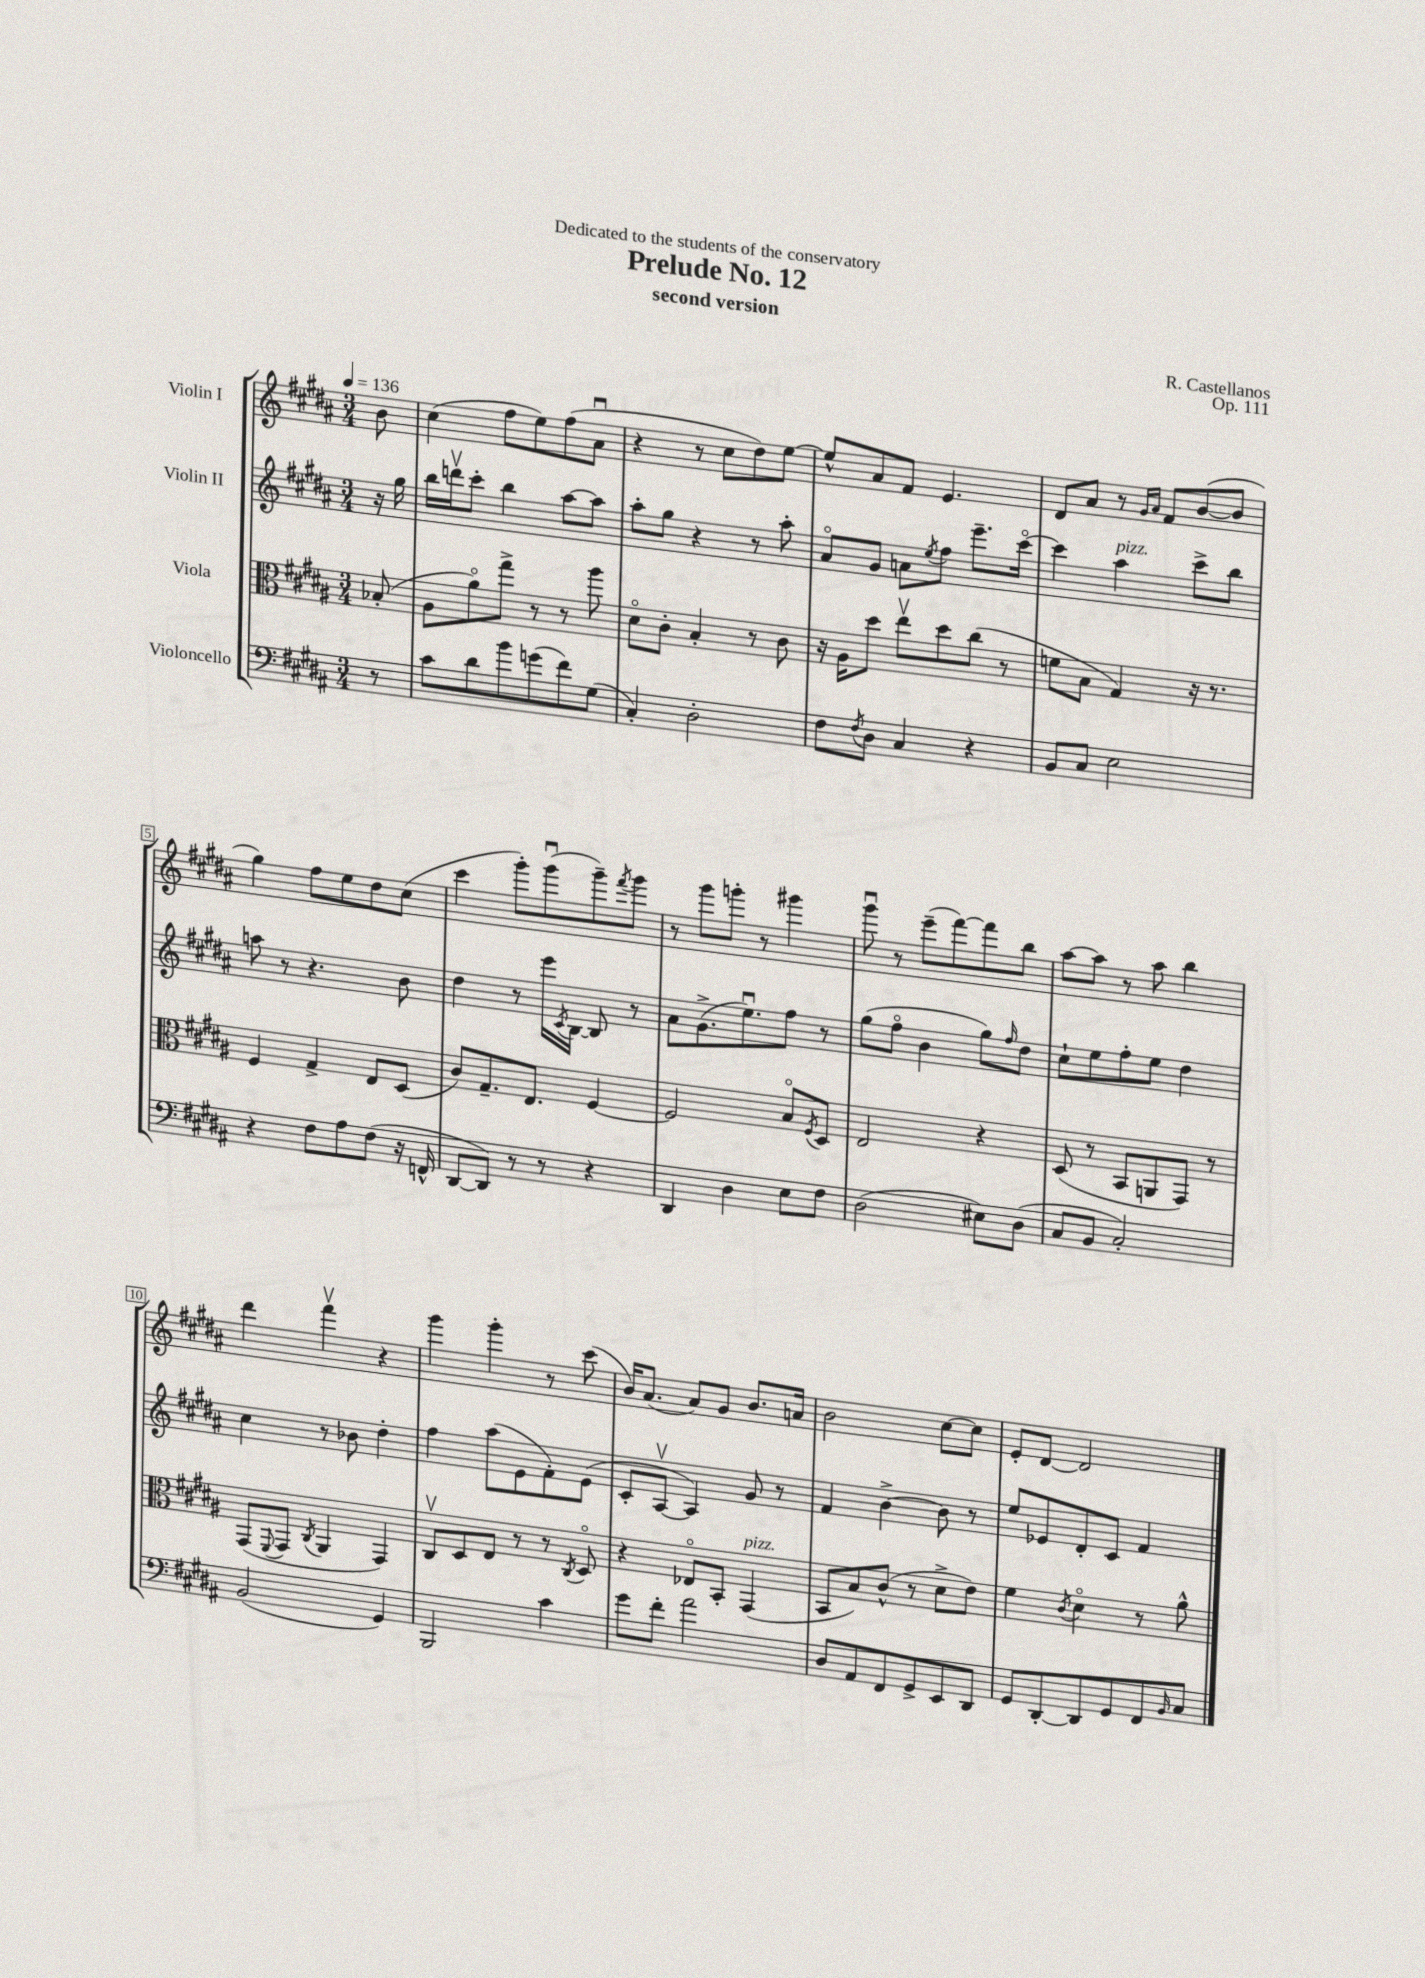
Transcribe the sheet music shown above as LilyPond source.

\header { title = "Prelude No. 12" composer = "R. Castellanos" subtitle = "second version" dedication = "Dedicated to the students of the conservatory" opus = "Op. 111" }
<<
\new StaffGroup <<
\new Staff = "s0" \with { instrumentName = "Violin I" } {
    \clef treble \key b \major \numericTimeSignature \time 3/4 \partial 8 \tempo 4 = 136
    b'8 |
    cis''4( fis''8 e''8) fis''8( ais'8\downbow |
    r4 r8 cis''8 dis''8) e''8~ |
    e''8-^ ais'8 fis'8 e'4. |
    dis'8 ais'8 r8 \grace { gis'16 ais'16 } fis'8 b'8~( b'8 |
    gis''4) fis''8 e''8 dis''8 cis''8( |
    cis'''4 gis'''8-.) gis'''8\downbow( gis'''8--) \acciaccatura { fis'''8 } gis'''8 |
    r8 gis'''8 g'''8-. r8 gis'''4 |
    gis'''8\downbow r8 e'''8--( fis'''8~) fis'''8 b''8 |
    ais''8~ ais''8 r8 ais''8 b''4 |
    dis'''4 fis'''4\upbow r4 |
    gis'''4 gis'''4-. r8 cis'''8( |
    b'16) ais'8.( ais'8) gis'8 b'8. a'16 |
    b'2 cis''8~ cis''8 |
    e'8-. dis'8~ dis'2 \bar "|." |
}
\new Staff = "s1" \with { instrumentName = "Violin II" } {
    \clef treble \key b \major \numericTimeSignature \time 3/4 \partial 8
    r16 gis''16 |
    b''16 d'''16\upbow cis'''8-. b''4 ais''8~ ais''8 |
    ais''8-. gis''8 r4 r8 ais''8-. |
    ais'8\flageolet gis'8 a'8 \acciaccatura { e''8 } fis''8 e'''8.-- cis'''16~\flageolet |
    cis'''4 ais''4^\markup { \italic "pizz." } cis'''8-> b''8 |
    a''8 r8 r4. b'8 |
    dis''4 r8 e'''16 \acciaccatura { cis'8 } b16~ b8 r8 |
    ais'8 gis'8.->( e''8.\downbow) fis''8 r8 |
    gis''8( fis''8\flageolet b'4 gis''8) \grace { fis''16 } dis''8 |
    cis''8-! e''8 fis''8-. e''8 dis''4 |
    cis''4 r8 bes'8 dis''4-. |
    fis''4 ais''8( e'8 fis'8-.) e'8( |
    cis'8-. ais8~\upbow ais4) gis'8 r8 |
    fis'4 b'4~-> b'8 r8 |
    e''8 ees'8 dis'8-. cis'8 fis'4 \bar "|." |
}
\new Staff = "s2" \with { instrumentName = "Viola" } {
    \clef alto \key b \major \numericTimeSignature \time 3/4 \partial 8
    bes8-.( |
    ais8 ais'8\flageolet) gis''8-> r8 r8 ais''8 |
    dis'8\flageolet cis'8-. b4-. r8 cis'8 |
    r16 ais16 dis''8 e''8\upbow dis''8 cis''8( r8 |
    f'8 b8 gis4) r16 r8. |
    fis4 gis4-> e8 dis8( |
    cis'8) gis8.-- e8. fis4~ |
    fis2 b8\flageolet \acciaccatura { fis8 } dis8 |
    e2 r4 |
    dis8( r8 b,8 a,8 gis,8) r8 |
    gis,8( \appoggiatura { fis,8 } gis,8 \acciaccatura { cis8 } ais,4 gis,4) |
    cis8\upbow dis8 e8 r8 r8 \acciaccatura { cis8 } dis8\flageolet |
    r4 ees8\flageolet b,8-. gis,4^\markup { \italic "pizz." }( |
    b,8 b8) cis'8-^( r8 dis'8-> e'8) |
    fis'4 \acciaccatura { cis'8 } dis'4\flageolet r8 ais'8-^ \bar "|." |
}
\new Staff = "s3" \with { instrumentName = "Violoncello" } {
    \clef bass \key b \major \numericTimeSignature \time 3/4 \partial 8
    r8 |
    cis'8 dis'8 b'8 g'8( fis'8) gis8( |
    cis4-.) dis2-. |
    fis8 \acciaccatura { fis8 } dis8 cis4 r4 |
    b,8 cis8 e2 |
    r4 fis8 ais8 fis8( r16 f,16-^ |
    dis,8~ dis,8) r8 r8 r4 |
    dis,4 dis4 e8 fis8 |
    dis2( eis8) dis8( |
    cis8 b,8 cis2-.) |
    b,2( gis,4) |
    b,,2 cis'4 |
    gis'8 fis'8-. ais'2 |
    dis8 ais,8 fis,8 gis,8-> e,8 dis,8 |
    gis,8 dis,8~-. dis,8 gis,8 fis,8 \grace { b,16 } cis8 \bar "|." |
}
>>
>>
\layout { \context { \Score \override BarNumber.stencil = #(make-stencil-boxer 0.1 0.3 ly:text-interface::print) } }
